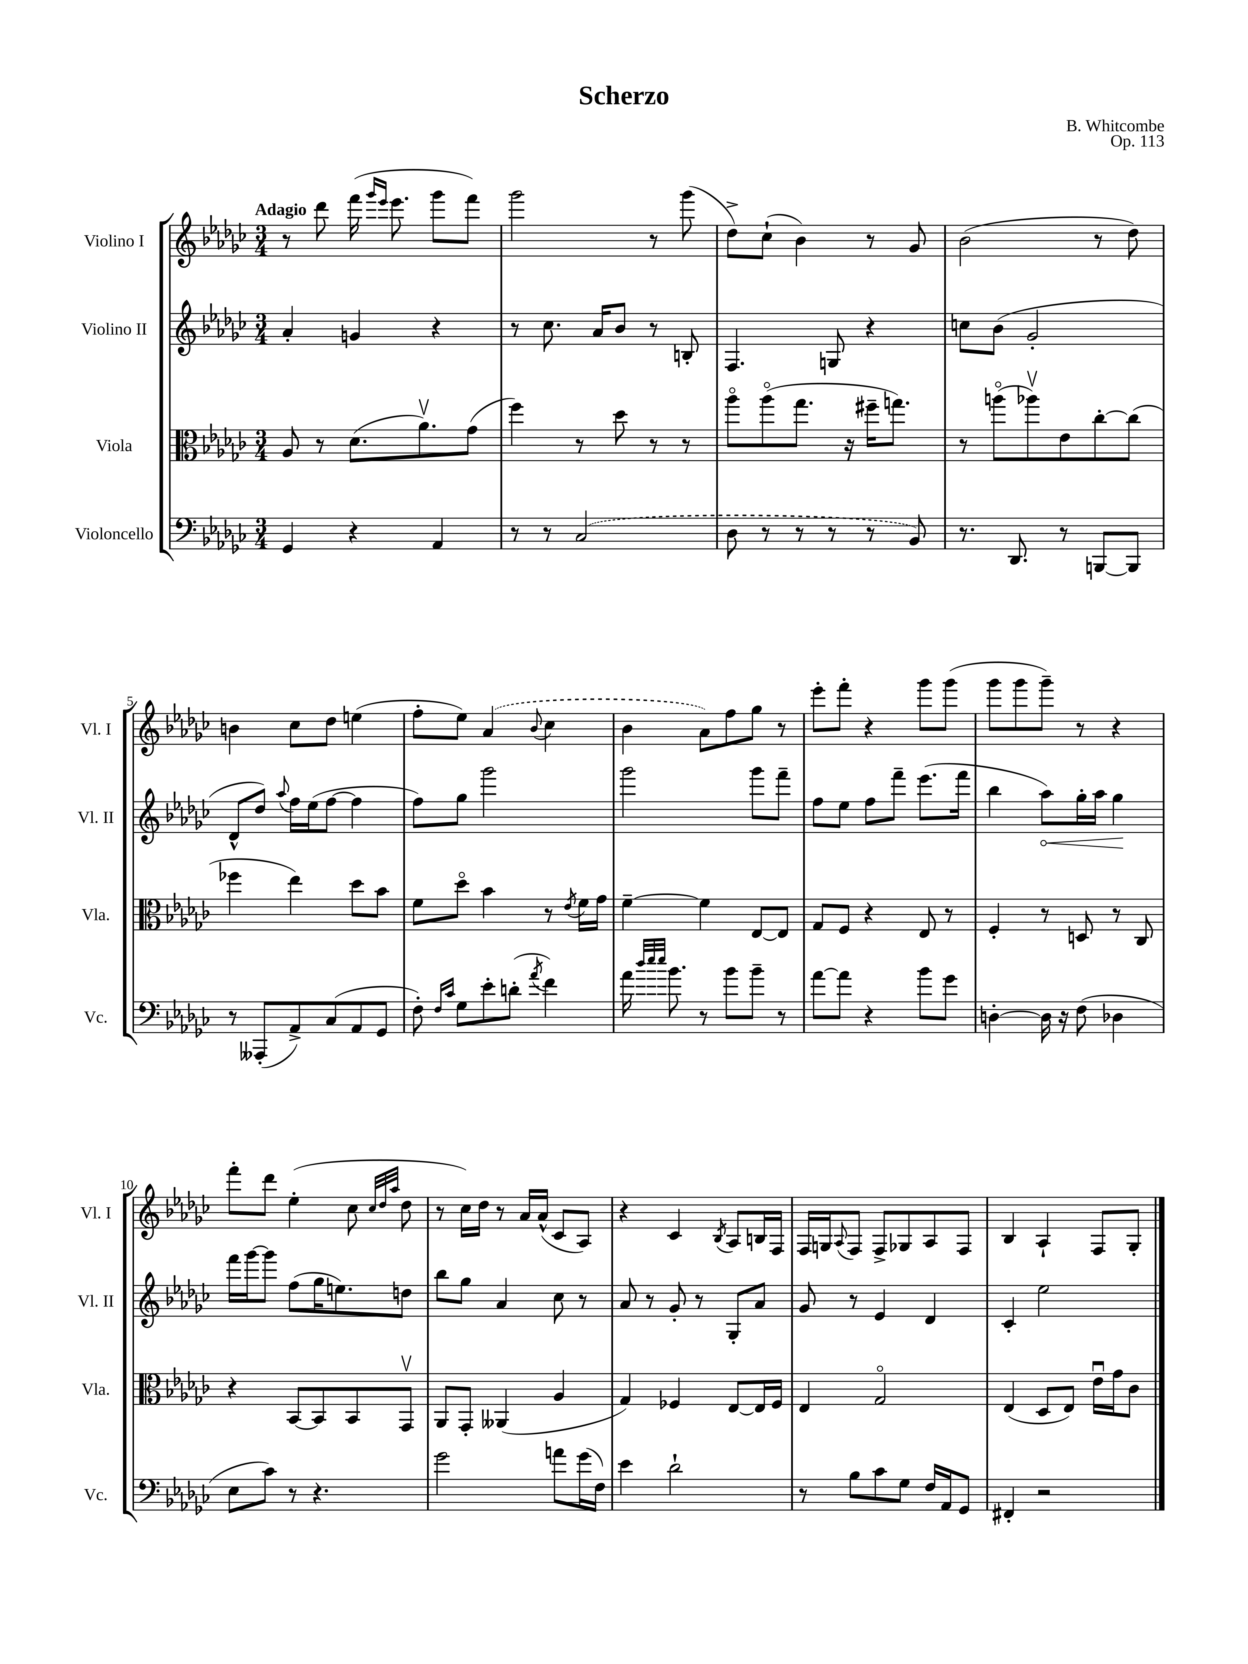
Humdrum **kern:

**kern	**kern	**kern	**dynam	**kern
*part4	*part3	*part2	*part2	*part1
*staff4	*staff3	*staff2	*staff2	*staff1
*I"Violoncello	*I"Viola	*I"Violino II	*	*I"Violino I
*I'Vc.	*I'Vla.	*I'Vl. II	*	*I'Vl. I
*clefF4	*clefC3	*clefG2	*	*clefG2
*k[b-e-a-d-g-c-]	*k[b-e-a-d-g-c-]	*k[b-e-a-d-g-c-]	*	*k[b-e-a-d-g-c-]
*M3/4	*M3/4	*M3/4	*	*M3/4
=1	=1	=1	=1	=1
!	!	!	!	!LO:TX:a:B:t=Adagio
4GG-/	8A-/	4a-'/	.	8r
.	8r	.	.	8ddd-\
4r	(8.d-\L	4gn/	.	(16fff\
.	.	.	.	16qqggg-/LL
.	.	.	.	16qqeee-/JJ
.	.	.	.	8.eee-\
.	8.a-v\)	.	.	.
4AA-/	.	4r	.	8ggg-\L
.	(8g-\J	.	.	8fff\J)
=2	=2	=2	=2	=2
8r	4ff\)	8r	.	2ggg-\
8r	.	8.cc-\	.	.
(2C-/	8r	.	.	.
.	.	16a-/KL	.	.
.	8dd-\	8b-/J	.	.
.	8r	8r	.	8r
.	8r	8Bn'/	.	(8ggg-\
=3	=3	=3	=3	=3
8D-\	8aa-\L	4.F/	.	8dd-^\L)
8r	(8aa-\	.	.	(8cc-`\J
8r	8.gg-\J	.	.	4b-\)
8r	.	8Gn/	.	.
.	16r	.	.	.
8r	16ff#X~\KL	4r	.	8r
.	8.ggn\J)	.	.	.
8BB-/)	.	.	.	8g-/
=4	=4	=4	=4	=4
8.r	8r	8ccn\L	.	(2b-\
.	(8aan\L	(8b-\J	.	.
8.DD-/	.	.	.	.
.	8aa-Xv\)	2g-'/	.	.
8r	8e-\	.	.	.
[8BBBn/L	[8cc-'\	.	.	8r
8BBB/J]	(8cc-\J]	.	.	8dd-\)
!!LO:LB:g=z
=5	=5	=5	=5	=5
8r	4ff-X\	8d-^^/L	.	4bn\
(8AAA--X'/L	.	8dd-/J)	.	.
.	.	8qqaa-/	.	.
8AA-^/)	4ee-\)	16ff\LL	.	8cc-\L
.	.	(16ee-\J	.	.
(8C-/	.	[8ff\J	.	8dd-\J
8AA-/	8dd-\L	4ff\]	.	(4een\
8GG-/J	8b-\J	.	.	.
=6	=6	=6	=6	=6
8F'\)	8f\L	8ff\L)	.	8ff'\L
16qqF/LL	.	.	.	.
16qqc-/JJ	.	.	.	.
8G-\L	8dd-\J	8gg-\J	.	8ee-\J)
8e-'\	4b-\	2ggg-\	.	(4a-/
(8dn'\J	.	.	.	.
8qa-/	.	.	.	8qqb-/
4f\)	8r	.	.	4cc-\
.	8qe-/	.	.	.
.	16f\LL	.	.	.
.	16g-\JJ	.	.	.
=7	=7	=7	=7	=7
16a-\	[4f~\	2ggg-\	.	4b-\
32qqdd-/LLL	.	.	.	.
32qqee-/	.	.	.	.
32qqee-/JJJ	.	.	.	.
8.b-\	.	.	.	.
8r	4f\]	.	.	8a-\L)
8b-\L	.	.	.	8ff\
8b-~\J	[8E-/L	8ggg-\L	.	8gg-\J
8r	8E-/J]	8fff~\J	.	8r
=8	=8	=8	=8	=8
[8a-\L	8G-/L	8ff\L	.	8eee-'\L
8a-\J]	8F/J	8ee-\J	.	8fff'\J
4r	4r	8ff\L	.	4r
.	.	8fff~\J	.	.
8b-\L	8E-/	(8.eee-\L	.	8ggg-\L
8g-\J	8r	.	.	(8ggg-\J
.	.	16fff\Jk	.	.
=9	=9	=9	=9	=9
[4Dn'\	4F'/	4bb-\	.	8ggg-\L
.	.	.	.	8ggg-\
!	!	!	!LO:HP:b	!
16D\]	8r	8aa-\L)	<	8ggg-~\J)
16r	.	.	.	.
(8F\	8Dn/	16gg-'\L	.	8r
.	.	16aa-\JJ	.	.
4D-X\	8r	4gg-\	.	4r
.	8C-/	.	.	.
.	.	.	[	.
!!LO:LB:g=z
=10	=10	=10	=10	=10
8E-\L	4r	16fff\LL	.	8fff'\L
.	.	[16ggg-\J	.	.
8c-\J)	.	8ggg-\J]	.	8ddd-\J
8r	[8BB-/L	(8ff\L	.	(4ee-'\
4.r	8BB-/]	16gg-\K	.	.
.	.	8.een\)	.	.
.	8BB-/	.	.	8cc-\
.	.	.	.	32qqcc-/LLL
.	.	.	.	32qqdd-/
.	.	.	.	32qqaa-/JJJ
.	8GG-v/J	8ddn\J	.	8dd-\
=11	=11	=11	=11	=11
2g-\	8AA-/L	8bb-\L	.	8r
.	8GG-'/J	8gg-\J	.	16cc-\LL)
.	.	.	.	16dd-\JJ
.	(4AA--X/	4a-/	.	8r
.	.	.	.	16a-/LL
.	.	.	.	(16a-^^/JJ
8an\L	4A-/	8cc-\	.	8c-/L
(16g-\L	.	8r	.	8A-/J)
16F\JJ)	.	.	.	.
=12	=12	=12	=12	=12
4e-\	4G-/)	8a-/	.	4r
.	.	8r	.	.
2d-`\	4F-X/	8g-'/	.	4c-/
.	.	8r	.	.
.	.	.	.	8qB-/
.	[8E-/L	8G-'/L	.	8A-/L
.	16E-/L]	8a-/J	.	16Bn/L
.	16F-/JJ	.	.	16F/JJ
=13	=13	=13	=13	=13
8r	4E-/	8g-/	.	16F/LL
.	.	.	.	16Gn/J
.	.	.	.	8qqA-/
8B-\L	.	8r	.	8F/J
8c-\	2G-/	4e-/	.	8F^/L
8G-\J	.	.	.	8G-X/
16F/LL	.	4d-/	.	8A-/
16AA-/J	.	.	.	.
8GG-/J	.	.	.	8F/J
=14	=14	=14	=14	=14
4FF#X'/	(4E-/	4c-'/	.	4B-/
2r	8D-/L	2ee-\	.	4A-`/
.	8E-/J)	.	.	.
.	16e-u\LL	.	.	8F/L
.	16g-\J	.	.	.
.	8c-\J	.	.	8G-'/J
==	==	==	==	==
*-	*-	*-	*-	*-
